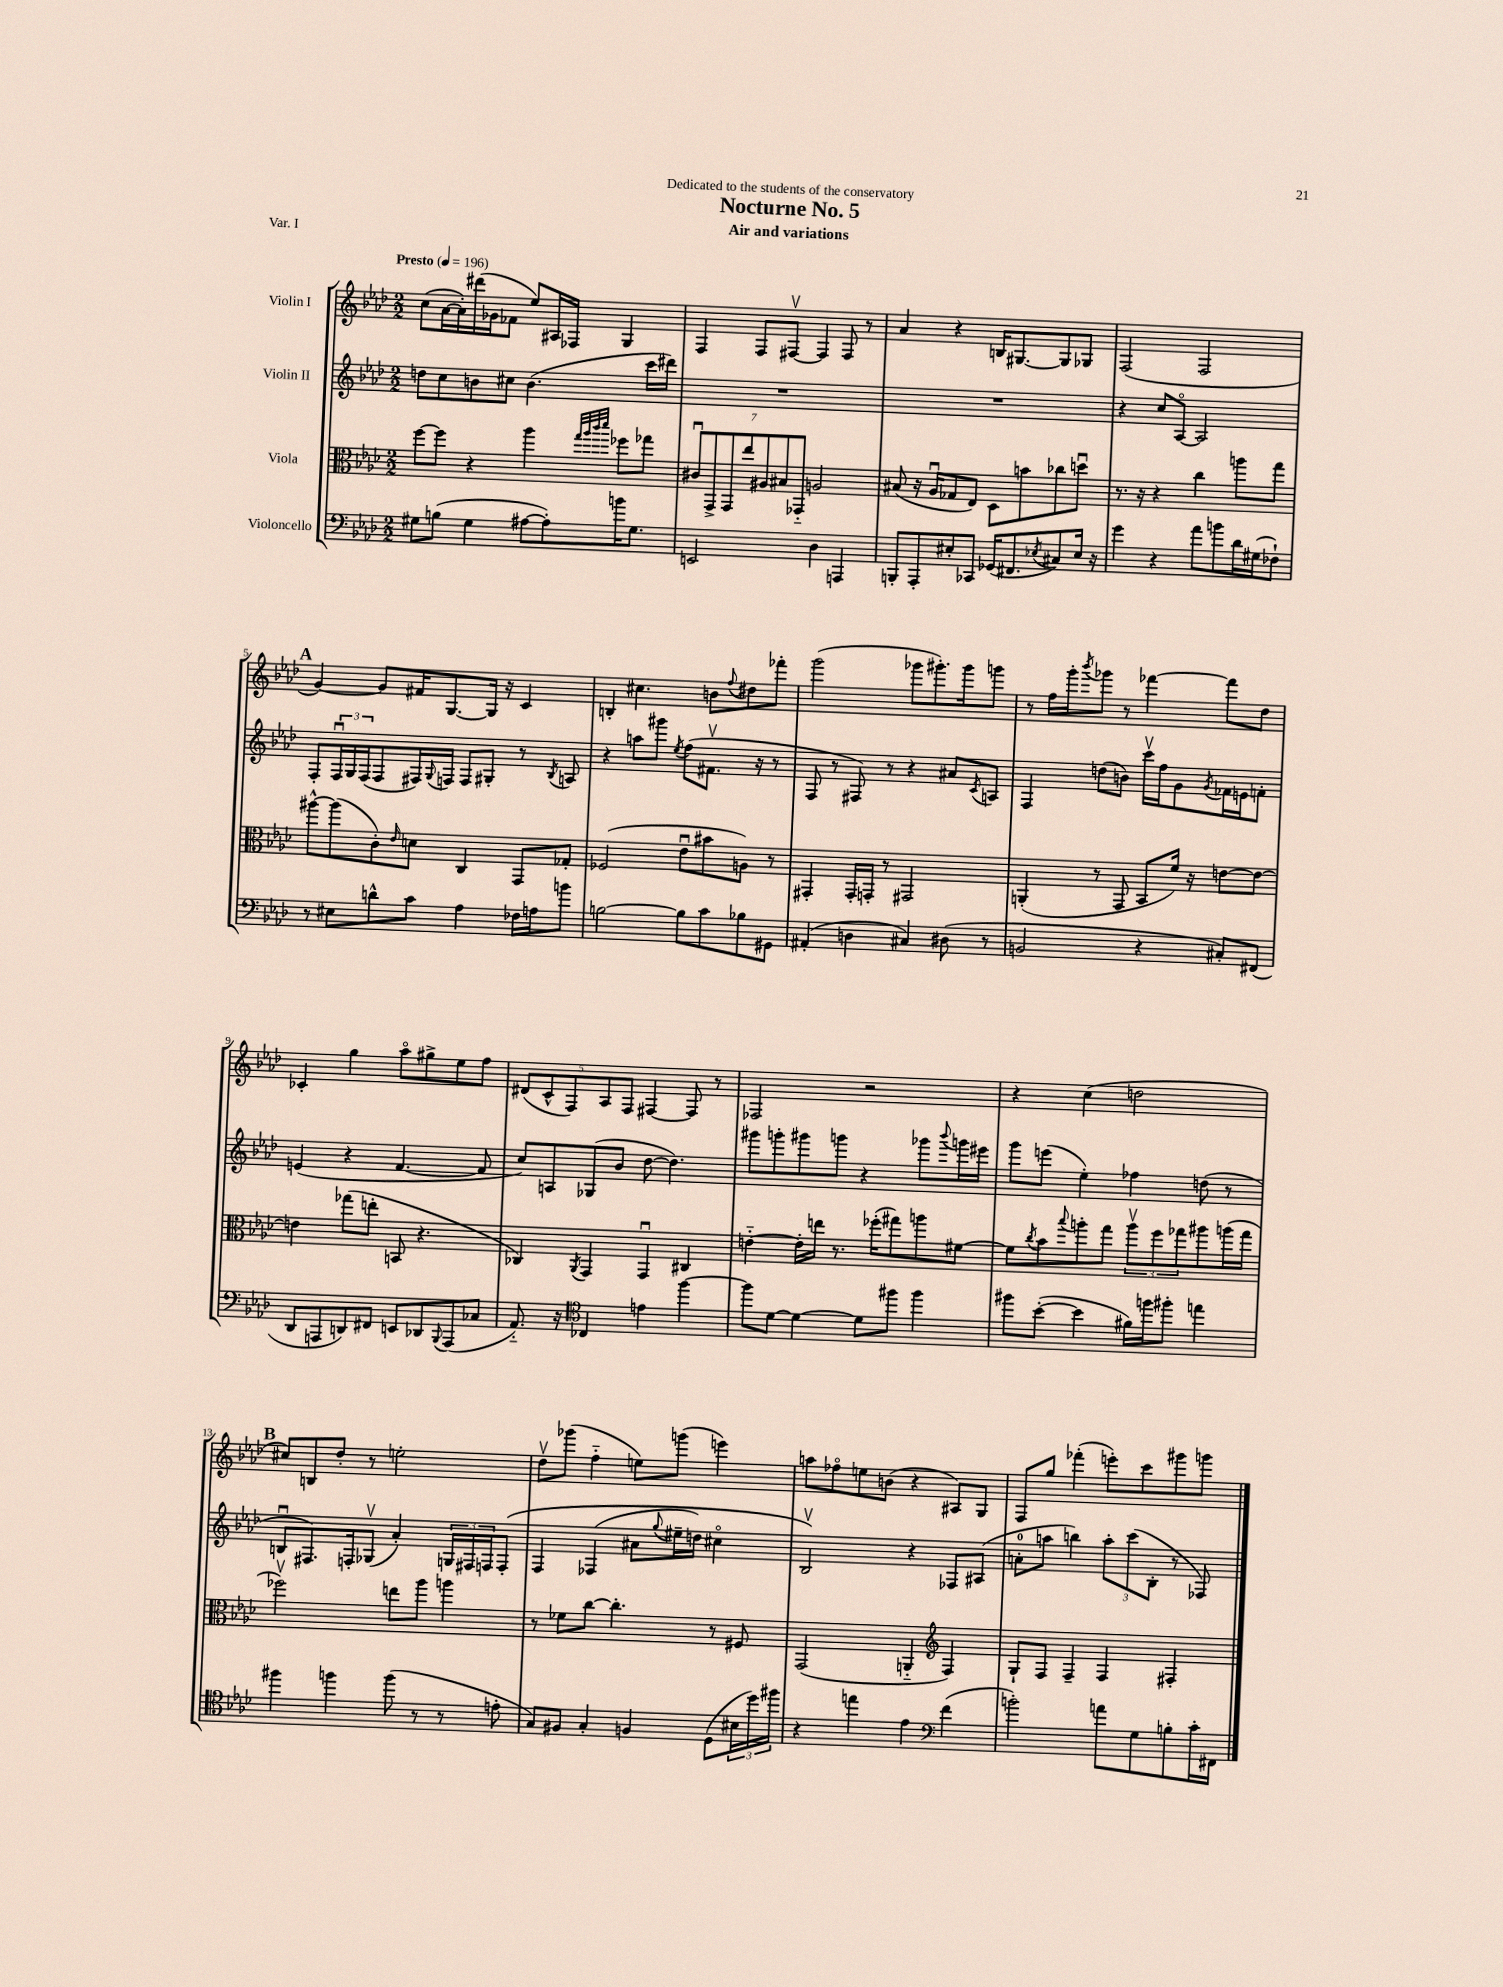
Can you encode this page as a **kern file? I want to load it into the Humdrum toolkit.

**kern	**kern	**kern	**kern
*staff4	*staff3	*staff2	*staff1
*clefF4	*clefC3	*clefG2	*clefG2
*k[b-e-a-d-]	*k[b-e-a-d-]	*k[b-e-a-d-]	*k[b-e-a-d-]
*M2/2	*M2/2	*M2/2	*M2/2
*MM196	*MM196	*MM196	*MM196
8G#	[8ff	8dd	(8cc
(8B	8ff]	8cc	[16a-
.	.	.	16a-'])
4G#	4r	8b	(16ddd#
.	.	.	16g-
.	.	8cc#	8f-
[8A#	4aa-	(4.b	8ee-)
8A#'])	.	.	16A#
.	.	.	16F-
.	32qqgg	.	.
.	32qqaa-	.	.
.	32qqccc	.	.
.	32qqddd-	.	.
16b	8ff-	.	4G
8.G#	.	.	.
.	8gg-	16ccc	.
.	.	16ddd#)	.
=	=	=	=
2EE	14c#u	1r	4F
.	14GG^	.	.
.	14GG	.	.
.	14ee-	.	.
.	.	.	8F
.	14A#	.	.
.	14B#	.	.
.	.	.	[8F#v
.	14GG-'~	.	.
4D-	2A	.	4F#]
4AAA	.	.	8F#
.	.	.	8r
=	=	=	=
8BBB'	(8B#	1r	4a-
8AAA-'	16r	.	.
.	16A-u	.	.
8E#'	8G-	.	4r
8CC-	8E-)	.	.
(16GG-	8D-	.	16B
8.FF#	.	.	[8.G#
.	8b	.	.
8qE-	.	.	.
8C#)	8cc-	.	8G#]
16E-	8ddu	.	8G-
16r	.	.	.
=	=	=	=
4g	8.r	4r	(2F
.	16r	.	.
4r	4r	8cc	.
.	.	[8A-o	.
8a-	4cc	2A-]	2F
8b	.	.	.
16d-	8aa	.	.
(16G#	.	.	.
8F-`)	8gg	.	.
=	=	=	=
8r	[8aa#^^	8F'	[4g)
8E#	(8aa#]	24Fu	.
.	.	24G	.
.	.	(24F	.
8d^^	8c')	8F	8g]
.	16qqe-	.	.
8c	8d	16F#)	16f#
.	.	8qqG	.
.	.	16F	[8.G
4A-	4C	8F	.
.	.	8G#'	16G]
.	.	.	16r
16F-	8GG	8r	4c
16A	.	.	.
.	.	8qB-	.
8b	8G-'	8A	.
=	=	=	=
[2B	(2F-	4r	4B'
.	.	8aa	4.cc#
.	.	8ggg#	.
.	.	8qee-	.
8B]	8e-u	(8ff	.
8c	8b#	8.f#v	8b
.	.	.	8qqff
8B-	8A)	.	8dd#
.	.	16r	.
8GG#	8r	8r	8fff-'
=	=	=	=
(4AA#'	4GG#'	8F	(2ggg
.	.	8r	.
4D	16GG#'	8F#)	.
.	16GG'	.	.
.	8r	8r	.
4C#)	2GG#	4r	8ggg-
.	.	.	8.ggg#')
(8D#	.	8a#	.
.	.	.	16ggg#
.	.	8qc	.
8r	.	8A	8ggg
=	=	=	=
2BB	(4AA'	4F	8r
.	.	.	16ff
.	.	.	16ggg'
.	.	.	8qbbb-
.	8r	(8dd	8ggg-
.	8GG	8b)	8r
4r	8BB-	16cccv	[4fff-
.	.	16ff	.
.	16f)	8g	.
.	16r	.	.
.	.	8qg	.
8C#')	[8e	16f-	8fff-]
.	.	16e	.
(8FF#	8e_	8f'	8dd-
=	=	=	=
8DD-	4e]	(4e	4c-'
8AAA	.	.	.
8DD)	(8gg-	4r	4gg
8FF#	8ee'	.	.
8EE	8BB	[4.f	8aa-o
8DD-	4.r	.	8gg#^
8qqBBB-	.	.	.
(8AAA	.	.	8ee-
8C-	.	8f]	8ff
=	=	=	=
8.AA-'~)	4C-)	8cc)	(10d#
.	.	.	10c^^
.	.	8A	.
16r	.	.	.
.	.	.	10F)
*clefC4	*	*	*
.	8qAA-	.	.
4C-	4GG	(8G-	.
.	.	.	10A-
.	.	8b-	.
.	.	.	10F
4e	4GGu	[8dd-	[4F#
.	.	4.dd-])	.
[4ff	4C#	.	8F#]
.	.	.	8r
=	=	=	=
8ff]	[4e'~	8ggg#	2F-
[8d-	.	8ggg'	.
4d-_	16e']	8ggg#	.
.	16ee	.	.
.	8.r	8ggg	.
8d-]	.	4r	2r
.	(16ff-'	.	.
8ff#	8gg#)	.	.
4ff#	8aa	8ggg-	.
.	.	8qqbbb-	.
.	[8f#	16ggg	.
.	.	16eee#	.
=	=	=	=
8ff#	8f#]	8ggg	4r
.	8qcc	.	.
([8b-'	8b-	(8eee	.
.	8qqbb-	.	.
4b-]	8aa'	4ee-')	(4cc
.	8gg	.	.
16f#)	12aav	4ff-	2dd
16ff	.	.	.
.	12ff	.	.
8ff#'	.	.	.
.	12gg-	.	.
4ee	8aa#	(8dd	.
.	(16aa	8r	.
.	16gg-	.	.
=	=	=	=
4ff#	2ff-v)	8Bu	8cc#)
.	.	8.F#)	8B
4ff	.	.	8dd-'
.	.	16F'	.
.	.	(8G-v	8r
(8ff	8ee	4a-')	2ee'
8r	8aa-	.	.
8r	4aa	24G	.
.	.	24F#	.
.	.	24F	.
8e'	.	&(8F'	.
=	=	=	=
8G)	8r	4F	8dd-v
8F#	8f-	.	(8ggg-
4G'	[8cc	(4F-	4ff'~
.	4.cc']	.	.
4F	.	8a#	8ee)
.	.	8qqgg	.
.	.	16ee#~	(8ggg
.	.	16dd)	.
(8D-	8r	4cc#o	4eee)
24B#	8F#	.	.
24dd-)	.	.	.
24ff#	.	.	.
=	=	=	=
4r	(2GG	2B-v&)	8aa
.	.	.	8ff-o
4ee	.	.	8ee
.	.	.	(8b
4e-	4AA'~	4r	4r
*clefF4	*clefG2	*	*
(4f	4F)	8F-	8A#)
.	.	(8A#	8G
=	=	=	=
2b')	8G`	8a'	8F
.	8F	8aa	8gg
.	4F~	4bb)	(4fff-'
8a	4F	12aa'	8eee')
.	.	(12ccc	.
8G	.	.	8ccc
.	.	12B-'	.
8B'	4F#'	8r	8ggg#
16c'	.	8F-)	8ggg
16FF#	.	.	.
==	==	==	==
*-	*-	*-	*-
